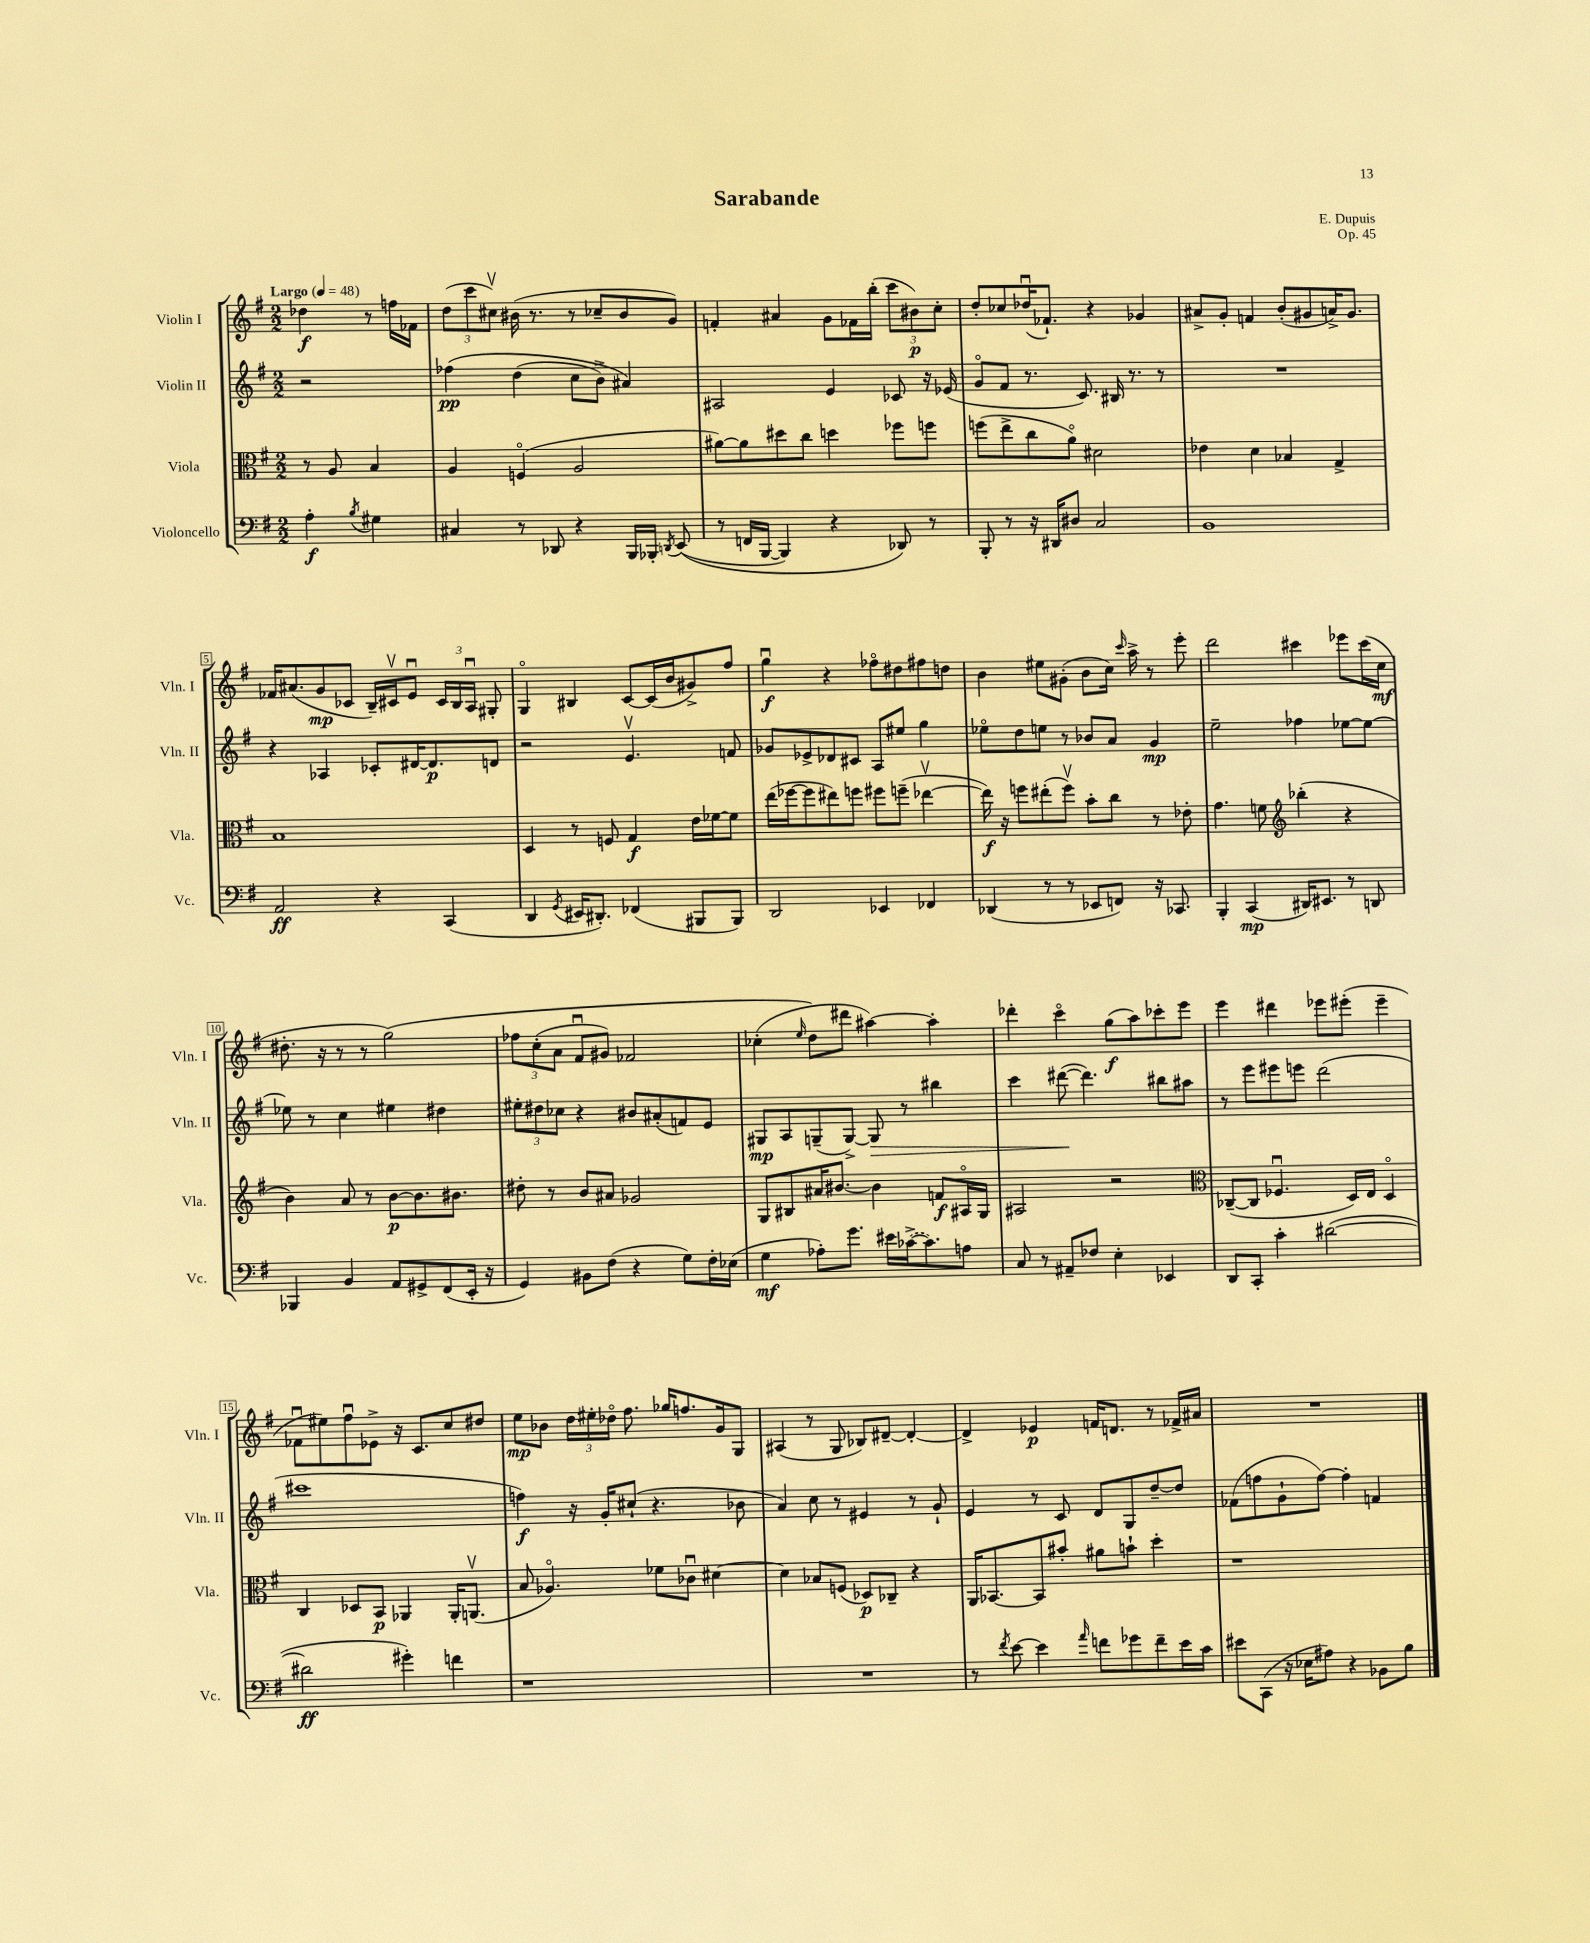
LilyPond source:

\header { title = "Sarabande" composer = "E. Dupuis" opus = "Op. 45" }
<<
\new StaffGroup <<
\new Staff = "s0" \with { instrumentName = "Violin I" shortInstrumentName = "Vln. I" } {
    \clef treble \key g \major \numericTimeSignature \time 2/2 \partial 2 \tempo "Largo" 4 = 48
    \autoBeamOff des''4\f r8 f''16[ fes'16] |
    \tuplet 3/2 { d''8[( c'''8 cis''8]\upbow) } bis'16( r8. r8 ces''8[-- bis'8 g'8]) |
    f'4-. ais'4 g'8[ fes'16 b''16]-.( \tuplet 3/2 { c'''8[ bis'8\p) c''8]-. } |
    d''8[-. ces''8 des''16\downbow( fes'8.]-!) r4 ges'4 |
    ais'8[-> g'8]-. f'4 b'8[-.( gis'8 a'16->) gis'8.] |
    fes'16[ ais'8.( g'8\mp ces'8] b16[--) cis'16\upbow e'8]\downbow \tuplet 3/2 { cis'16[ b16 a16]\downbow } gis8-. |
    g4\flageolet bis4 c'8[~ c'16( b'16 gis'8->) fis''8] |
    g''4\downbow\f r4 fes''8[\flageolet dis''8 fis''8 d''8] |
    b'4 eis''8[ gis'8]-.( b'8[ c''16]) \grace { c'''16 } a''16-> r8 e'''8-. |
    d'''2 cis'''4 ees'''8[ cis'''16( c''16]\mf |
    dis''8.-. r16 r8 r8 g''2)\( |
    \tuplet 3/2 { fes''8[ c''8-.( a'8] } fis'8[\downbow gis'8]) fes'2 |
    ces''4-.( \grace { e''16 } d''8[\) dis'''8] ais''4~) ais''4-. |
    des'''4-. c'''4\flageolet g''8[\f( a''8) ces'''8-. e'''8] |
    e'''4 dis'''4 ees'''8[ eis'''8]-.( eis'''4-- |
    fes'8[\downbow eis''8) fis''8\downbow ees'8]-> r16 c'8.[ c''8 dis''8] |
    e''8[\mp bes'8] \tuplet 3/2 { d''16[ eis''16-. des''16]\flageolet } fis''8. ges''16[ f''8. g'16 g8] |
    ais4( r8 g8 bes8[) dis'8]~-- dis'4~-. |
    dis'4-> ees'4\p f'16[ d'8.] r8 fes'16[-> ais'16] |
    R1 \bar "|." |
}
\new Staff = "s1" \with { instrumentName = "Violin II" shortInstrumentName = "Vln. II" } {
    \clef treble \key g \major \numericTimeSignature \time 2/2 \partial 2
    \autoBeamOff r2 |
    fes''4\pp\( d''4( c''8[ b'8]->) ais'4\) |
    ais2 e'4 ces'8 r16 ees'16( |
    g'8[\flageolet fis'8] r8. c'8.) bis16 r8. r8 |
    R1 |
    r4 aes4 ces'8[-. dis'16~ dis'8.\p d'8] |
    r2 e'4.\upbow f'8 |
    ges'8[ ees'8-> des'8 cis'8] a8[ eis''8] g''4 |
    ees''8[\flageolet d''8 e''8] r8 bes'8[ a'8] g'4\mp |
    e''2-- fes''4 ees''8[~ ees''8]~ |
    ees''8 r8 c''4 eis''4 dis''4 |
    \tuplet 3/2 { eis''8[-. dis''8 ces''8] } r4 bis'8[ ais'8-.( f'8) e'8] |
    gis8[\mp a8 g8--( g8]~->) g8\> r8 bis''4 |
    c'''4 dis'''8~\!( dis'''4.) bis''8[ ais''8] |
    r8 e'''8[ eis'''8 e'''8] d'''2( |
    cis'''1 |
    f''4\f) r16 g'16[-. cis''8]-!( r4. bes'8 |
    a'4) c''8 r8 eis'4 r8 g'8-! |
    e'4 r8 c'8 d'8[ g8 d''8~-- d''8] |
    fes'8[( f''8 g'8-! f''8]~) f''4-. f'4 \bar "|." |
}
\new Staff = "s2" \with { instrumentName = "Viola" shortInstrumentName = "Vla." } {
    \clef alto \key g \major \numericTimeSignature \time 2/2 \partial 2
    \autoBeamOff r8 a8 b4 |
    a4 f4\flageolet( a2 |
    ais'8[~) ais'8 dis''8 c''8] d''4 fes''8[ f''8] |
    f''8[( e''8-> c''8 a'8]\flageolet) dis'2 |
    ees'4 d'4 bes4 g4-> |
    b1 |
    d4 r8 f8 g4\f e'16[ fes'16~ fes'8] |
    e''16[( fes''16~ fes''8 eis''8) f''8] fis''8[ f''8]--( ees''4~\upbow |
    ees''16\f) r16 f''8[ eis''8-.( f''8]\upbow) b'8[-. c''8] r8 ees'8-. |
    g'4. f'8 \clef treble bes''4-.( r4 |
    b'4) a'8 r8 b'8[~\p b'8. bis'8.] |
    dis''8-. r8 b'8[ ais'8] ges'2 |
    g8[ bis8 ais'16 bis'8.]~ bis'4 f'8[\f ais16\flageolet g16] |
    ais2 r2 |
    \clef alto ces8[~--( ces8] fes4.\downbow d16[) e16] d4\flageolet |
    c4 des8[ b,8]\p aes,4 aes,16[-. a,8.]\upbow( |
    b8 aes4.\flageolet) fes'8[ ces'8]\downbow dis'4~ |
    dis'4 bes8[ f8]( des8[\p) ces8]-- r4 |
    a,16[ bes,8.~ bes,8 bis'8]-. ais'8[ b'8]-! d''4-. |
    r1 \bar "|." |
}
\new Staff = "s3" \with { instrumentName = "Violoncello" shortInstrumentName = "Vc." } {
    \clef bass \key g \major \numericTimeSignature \time 2/2 \partial 2
    \autoBeamOff a4-.\f \acciaccatura { b8 } gis4 |
    cis4 r8 des,8 r4 b,,16[ bes,,16]-. \acciaccatura { d,8 } e,8(\( |
    r8 f,16[ b,,16]~ b,,4) r4 des,8\) r8 |
    b,,8-. r8 r16 dis,16[ dis8] c2 |
    b,1 |
    a,2\ff r4 c,4( |
    d,4 \acciaccatura { g,8 } eis,16[ dis,8.]-.) fes,4( bis,,8[ bis,,8]) |
    d,2 ees,4 fes,4 |
    des,4( r8 r8 ees,8[ f,8]) r16 ces,8. |
    b,,4-. c,4\mp( dis,16[) eis,8.] r8 d,8 |
    bes,,4 b,4 a,8[ gis,8-> fis,8( e,16]-. r16 |
    g,4) bis,8[ fis8]( r4 g8[) fis16-. ees16]( |
    g4\mf aes8[-.) g'8.] eis'16[ \once \slurDashed ces'16~->( ces'8.) a8] |
    c8 r8 ais,8[-- fes8] e4-. ees,4 |
    d,8[ c,8]-. c'4-. dis'2~( |
    dis'2\ff gis'4-.) f'4 |
    r1 |
    R1 |
    r8 \acciaccatura { fis'8 } e'8~ e'4 \grace { a'16 } f'8[ ges'8 f'8-- e'16 c'16] |
    eis'8[ c,8]( r16 ees16[ ais8]) r4 bes,8[ b8] \bar "|." |
}
>>
>>
\layout { \context { \Score \override BarNumber.stencil = #(make-stencil-boxer 0.1 0.3 ly:text-interface::print) } }
